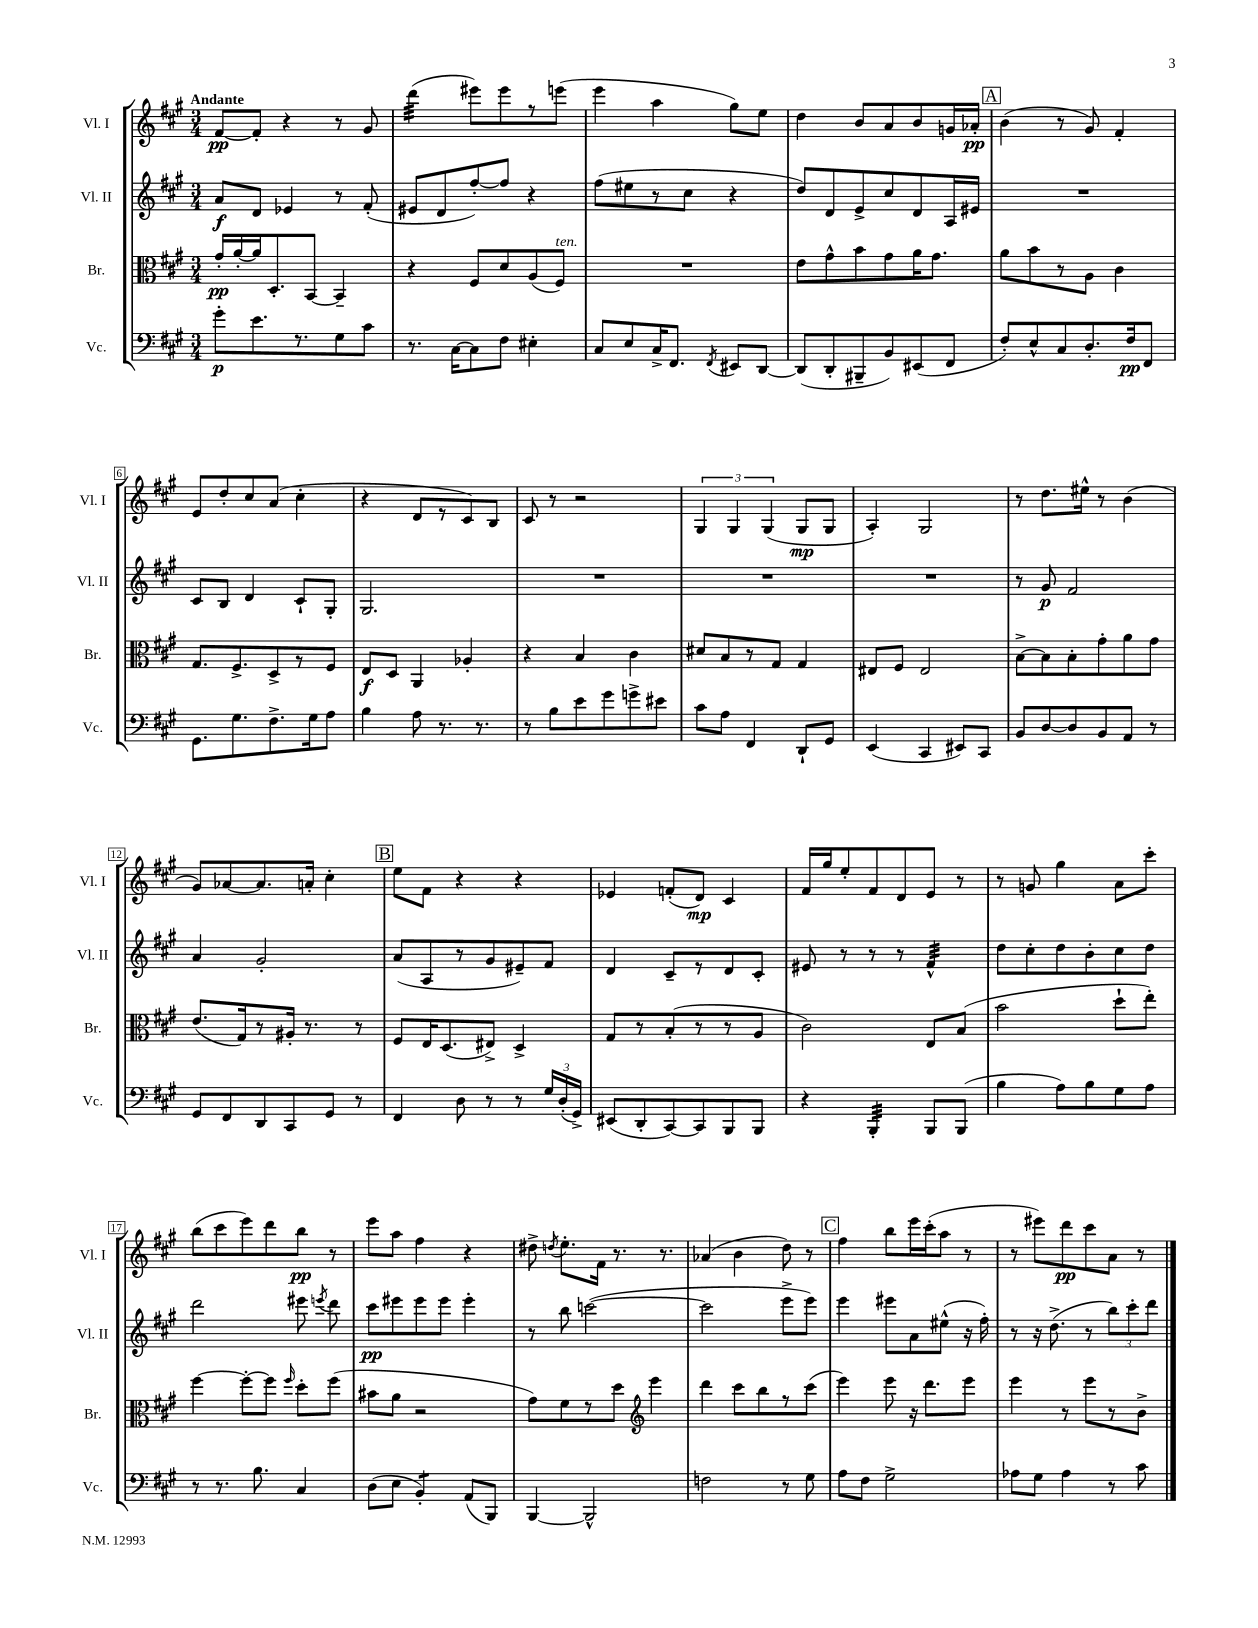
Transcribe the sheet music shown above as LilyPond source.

<<
\new StaffGroup <<
\new Staff = "s0" \with { instrumentName = "Vl. I" shortInstrumentName = "Vl. I" } {
    \clef treble \key a \major \numericTimeSignature \time 3/4 \tempo "Andante"
    \autoBeamOff fis'8[~\pp fis'8]-. r4 r8 gis'8 |
    d'''4:32( eis'''8[) eis'''8 r8 e'''8]( |
    e'''4 a''4 gis''8[) e''8] |
    d''4 b'8[ a'8 b'8 g'16 aes'16]-.\pp |
    \mark \markup { \box "A" } b'4( r8 gis'8) fis'4-. |
    e'8[ d''8-. cis''8 a'8]( cis''4-. |
    r4 d'8[ r8 cis'8) b8] |
    cis'8 r8 r2 |
    \tuplet 3/2 { gis4 gis4 gis4( } gis8[\mp gis8] |
    a4-.) gis2 |
    r8 d''8.[ eis''16]-^ r8 b'4( |
    gis'8[) aes'8~ aes'8. a'16]-. cis''4-. |
    \mark \markup { \box "B" } e''8[ fis'8] r4 r4 |
    ees'4 f'8[-.( d'8]\mp) cis'4 |
    fis'16[ gis''16 e''8-. fis'8 d'8 e'8] r8 |
    r8 g'8 gis''4 a'8[ cis'''8]-. |
    b''8[( cis'''8 e'''8) d'''8 b''8]\pp r8 |
    e'''8[ a''8] fis''4 r4 |
    dis''8-> \acciaccatura { d''8 } e''8.[-. fis'16] r8. r8. |
    aes'4( b'4 d''8) r8 |
    \mark \markup { \box "C" } fis''4 b''8[ e'''16 cis'''16-.( a''8] r8 |
    r8 eis'''8[) d'''8\pp cis'''8 a'8] r8 \bar "|." |
}
\new Staff = "s1" \with { instrumentName = "Vl. II" shortInstrumentName = "Vl. II" } {
    \clef treble \key a \major \numericTimeSignature \time 3/4
    \autoBeamOff a'8[\f d'8] ees'4 r8 fis'8-.( |
    eis'8[ d'8 fis''8~-.) fis''8] r4 |
    fis''8[( eis''8 r8 cis''8] r4 |
    d''8[) d'8 e'8-> cis''8 d'8 a16 eis'16] |
    \mark \markup { \box "A" } R2. |
    cis'8[ b8] d'4 cis'8[-! gis8]-. |
    gis2. |
    R2. |
    R2. |
    R2. |
    r8 gis'8\p fis'2 |
    a'4 gis'2-. |
    \mark \markup { \box "B" } a'8[( a8 r8 gis'8 eis'8--) fis'8] |
    d'4 cis'8[-- r8 d'8 cis'8]-. |
    eis'8 r8 r8 r8 fis'4:32-^ |
    d''8[ cis''8-. d''8 b'8-. cis''8 d''8] |
    d'''2 eis'''8 \acciaccatura { e'''8 } d'''8 |
    cis'''8[\pp eis'''8 eis'''8 eis'''8] eis'''4-. |
    r8 b''8 c'''2~( |
    c'''2 e'''8[-> e'''8]) |
    \mark \markup { \box "C" } e'''4 eis'''8[ a'8 eis''8]-^( r16 fis''16-.) |
    r8 r16 d''8.->( r8 \tuplet 3/2 { b''8[) cis'''8-. d'''8] } \bar "|." |
}
\new Staff = "s2" \with { instrumentName = "Br." shortInstrumentName = "Br." } {
    \clef alto \key a \major \numericTimeSignature \time 3/4
    \autoBeamOff gis'16[-.\pp a'16~-. a'16 d8.-. b,8]~ b,4-- |
    r4 fis8[ d'8 a8( fis8]^\markup { \italic "ten." }) |
    R2. |
    e'8[ gis'8-^ b'8 gis'8 a'16 gis'8.] |
    \mark \markup { \box "A" } a'8[ b'8 r8 a8] cis'4 |
    gis8.[ fis8.-> d8-> r8 fis8] |
    e8[\f d8] a,4 aes4-. |
    r4 b4 cis'4 |
    dis'8[ b8 r8 gis8] gis4 |
    eis8[ fis8] eis2 |
    b8[~-> b8 b8-. gis'8-. a'8 gis'8] |
    e'8.[( gis16) r8 ais16]-. r8. r8 |
    \mark \markup { \box "B" } fis8[ e16 d8.( eis8]->) d4-> |
    gis8[ r8 b8-.( r8 r8 a8] |
    cis'2) e8[ b8]( |
    b'2 d''8[-! e''8]-.) |
    fis''4~ fis''8[~-. fis''8] \grace { fis''16 } d''8[-. fis''8]( |
    bis'8[ a'8] r2 |
    gis'8[) fis'8 r8 d''8] \clef treble e'''4 |
    d'''4 cis'''8[ b''8 r8 cis'''8]( |
    \mark \markup { \box "C" } e'''4) e'''8 r16 d'''8.[ e'''8] |
    e'''4 r8 e'''8[ r8 b'8]-> \bar "|." |
}
\new Staff = "s3" \with { instrumentName = "Vc." shortInstrumentName = "Vc." } {
    \clef bass \key a \major \numericTimeSignature \time 3/4
    \autoBeamOff gis'8[-.\p e'8. r8. gis8 cis'8] |
    r8. cis16[~ cis8 fis8] eis4-. |
    cis8[ e8 cis16-> fis,8.] \acciaccatura { fis,8 } eis,8[ d,8]~ |
    d,8[( d,8-. bis,,8-- b,8) eis,8( fis,8] |
    \mark \markup { \box "A" } fis8[-.) e8-^ cis8 d8.-. fis16\pp fis,8] |
    gis,8.[ gis8. fis8.-> gis16 a8] |
    b4 a8 r8. r8. |
    r8 b8[ e'8 gis'8 g'8-> eis'8] |
    cis'8[ a8] fis,4 d,8[-! gis,8] |
    e,4( cis,4 eis,8[) cis,8] |
    b,8[ d8~ d8 b,8 a,8] r8 |
    gis,8[ fis,8 d,8 cis,8 gis,8] r8 |
    \mark \markup { \box "B" } fis,4 d8 r8 r8 \tuplet 3/2 { gis16[ d16-.( gis,16]->) } |
    eis,8[( d,8-. cis,8~) cis,8 b,,8 b,,8] |
    r4 b,,4:32-. b,,8[ b,,8]( |
    b4 a8[) b8 gis8 a8] |
    r8 r8. b8. cis4 |
    d8[( e8] b,4:8-.) a,8[( b,,8]) |
    b,,4~ b,,2-^ |
    f2 r8 gis8 |
    \mark \markup { \box "C" } a8[ fis8] gis2-> |
    aes8[ gis8] aes4 r8 cis'8 \bar "|." |
}
>>
>>
\layout { \context { \Score \override BarNumber.stencil = #(make-stencil-boxer 0.1 0.3 ly:text-interface::print) } }
